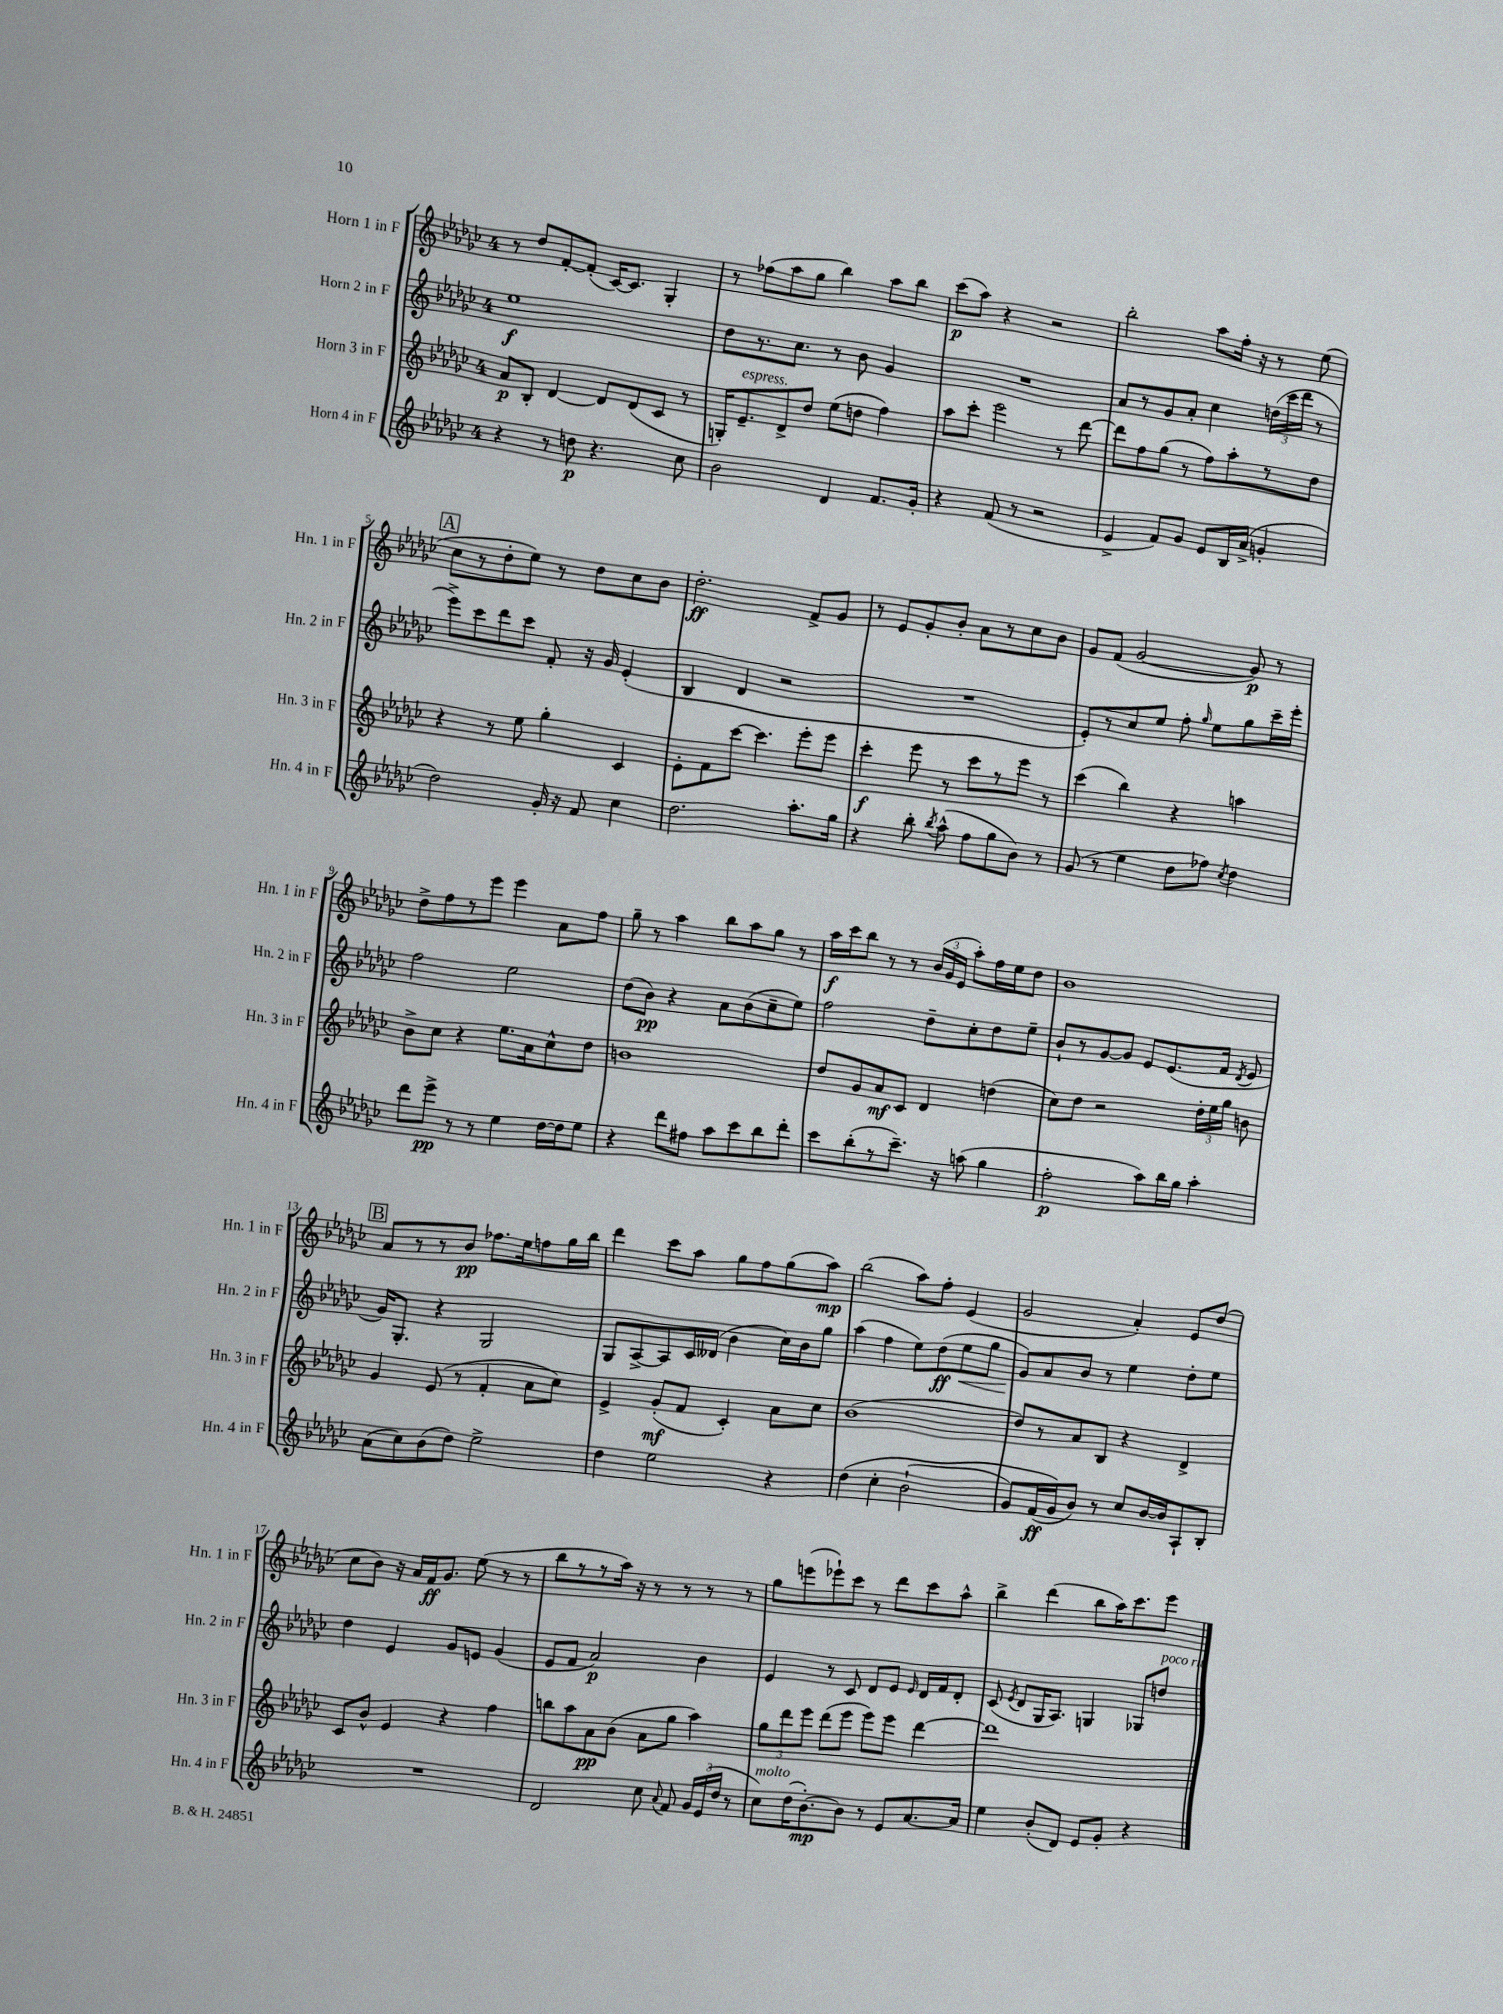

**kern	**kern	**kern	**kern
*staff4	*staff3	*staff2	*staff1
*clefG2	*clefG2	*clefG2	*clefG2
*k[b-e-a-d-g-c-]	*k[b-e-a-d-g-c-]	*k[b-e-a-d-g-c-]	*k[b-e-a-d-g-c-]
*M4/4	*M4/4	*M4/4	*M4/4
4r	8a-	1ee-	8r
.	8B-'	.	8dd-
8r	[4d-	.	[8f'
8dd	.	.	(8f']
4.r	8d-]	.	[16c-)
.	.	.	8.c-]
.	(8d-	.	.
.	8c-	.	4G-'
8cc-	8r	.	.
=	=	=	=
2b-	16G')	8dd-	8r
.	8.e-~	.	.
.	.	8.r	(8ff-
.	8d-^	.	8aa-
.	.	8.cc-	.
.	8dd-	.	8gg-
4d-	(8ee-	8r	4bb-)
.	8dd	8b-	.
8.f	4ff)	4g-	8aa-
.	.	.	8bb-
16g-'	.	.	.
=	=	=	=
4r	8aa-	1r	(8ccc-
.	8ccc-'	.	8aa-)
(8f	2eee-	.	4r
8r	.	.	.
2r	.	.	2r
.	8r	.	.
.	[8ddd-	.	.
=	=	=	=
4e-^	8ddd-]	8a-	2bb-'
.	8ff	8r	.
8f)	(8gg-	8g-	.
8g-	8r	8a-'	.
8e-	8ff)	4cc-	8aa-
16B-	8aa-'	.	16ff'
(16a-^	.	.	16r
4g'	8r	(24dd	8r
.	.	24ccc-	.
.	.	24ddd-	.
.	8dd-	8r	(8ee-
=	=	=	=
2dd-)	4r	8eee-^)	8cc-
.	.	8ccc-	8r
.	8r	8ddd-	8dd-'
.	8ee-	8ccc-	8ee-)
16g-'	4gg-'	8f'	8r
16r	.	.	.
8f	.	16r	8dd-
.	.	16g-	.
4cc-	4c-	(4e-'	8cc-
.	.	.	8b-
=	=	=	=
2.dd-	8e-'	4B-	2.dd-'
.	8f	.	.
.	[8ccc-	4d-	.
.	4.ccc-]	.	.
.	.	2r	.
8.aa-'	8eee-'	.	8f^
.	8eee-	.	8g-
16gg-	.	.	.
=	=	=	=
4r	4ccc-'	1r	8r
.	.	.	8e-
8bb-'	8eee-	.	8g-'
8qbb-	.	.	.
(8aa-^^	8r	.	8b-'
8ff	8ccc-	.	8a-
8gg-	8r	.	8r
8b-)	8eee-	.	8cc-
8r	8r	.	8b-
=	=	=	=
(8g-	(4ccc-	8e-')	8g-
8r	.	8r	(8f
4ee-	4bb-)	8cc-	[2g-
.	.	8ee-	.
8dd-	4r	8ff'	.
.	.	16qqgg-	.
8ff-)	.	8ee-	.
8qcc-	.	.	.
4dd-	4aa	8gg-	8g-])
.	.	16ccc-~	8r
.	.	16eee-'	.
=	=	=	=
8ddd-	8b-^	2ff	8dd-^
8eee-^	8cc-	.	8ff
8r	4r	.	8r
8r	.	.	8eee-
4ee-	8.ee-	2ee-	4eee-
.	16a-	.	.
[16dd-	8cc-^^	.	8a-
16dd-]	.	.	.
8ee-	8dd-	.	8ff
=	=	=	=
4r	1b	(8dd-	8gg-~
.	.	8b-)	8r
8ddd-	.	4r	4aa-
8ff#	.	.	.
8aa-	.	8a-	8bb-
8ccc-	.	(8b-	8aa-
8bb-	.	8cc-~	8gg-
8ddd-'	.	8ee-)	8r
=	=	=	=
8ccc-	8dd-	2ff	16aa-
.	.	.	16ccc-
(8bb-'	8g-	.	8bb-
8r	8a-	.	8r
8.ccc-~)	8c-	.	8r
.	4d-	8dd-~	(24b-
.	.	.	24g-
16r	.	.	.
.	.	.	24e-
(8aa	.	8cc-'	8aa-')
4gg-	(4dd	8dd-	16ff
.	.	.	16ee-
.	.	8ee-~	8dd-
=	=	=	=
2ff'	8cc-)	8b-`	1b-
.	8dd-	8r	.
.	2r	[8g-	.
.	.	8g-]	.
8aa-)	.	8e-	.
16bb-	.	(8.e-	.
16gg-	.	.	.
4aa-'	24dd-'	.	.
.	24ee-	.	.
.	.	16f	.
.	24gg-	.	.
.	.	8qd-	.
.	8b	8e-	.
=	=	=	=
(8a-	4g-	16g-)	8a-
.	.	8.G-'	.
8cc-)	.	.	8r
(8b-	(8e-	4r	8r
8dd-)	8r	.	8b-
2ee-^	4f'	2G-	8.ff-
.	.	.	16ee-
.	8a-	.	8ff
.	8cc-)	.	16gg-
.	.	.	16bb-
=	=	=	=
4dd-	4e-^	8G-	4ddd-
.	.	[8A-^	.
2ee-	(8g-'	8A-]	8ccc-
.	8f	16c-	8aa-
.	.	(16d--	.
.	4c-')	4b-	8gg-
.	.	.	8ff
4r	8a-	16cc-)	(8gg-
.	.	16b-	.
.	8cc-	8gg-	8aa-)
=	=	=	=
&(4dd-	(1b-	(4aa-	(2bb-
4cc-'	.	4ff	.
(2b-`	.	8ee-)	8aa-)
.	.	(8dd-	8ff'
.	.	8ee-	(4e-
.	.	8gg-	.
=	=	=	=
8g-)	8dd-)	8g-)	2g-
(16f	8r	8a-	.
16g-&)	.	.	.
8b-)	8a-	8b-	.
8r	8B-	8r	.
8cc-	4r	4ee-	4a-')
[16b-	.	.	.
16b-]	.	.	.
8A-`	4d-^	8dd-'	8e-
8B-'	.	8ee-	(8dd-
=	=	=	=
1r	8c-	4dd-	8cc-
.	8b-^^	.	8b-)
.	4e-	4e-	16r
.	.	.	16a-
.	.	.	16f
.	.	.	8.g-
.	4r	8g-	.
.	.	8e	(8ee-
.	4ff	(4g-	8r
.	.	.	8r
=	=	=	=
2d-	8bb	8e-	8bb-
.	8aa-	8f	8r
.	8a-	2a-)	8r
.	(8b-	.	16aa-)
.	.	.	16r
8cc-	8a-	.	8r
8qqa-	.	.	.
8f	8gg-	.	8r
24g-	4aa-)	4b-	8r
(24e-	.	.	.
24dd-	.	.	.
8r	.	.	8r
=	=	=	=
8cc-)	12gg-	4e-	8gg-
.	12ddd-	.	.
(16dd-	.	.	(8eee
.	12eee-	.	.
[8.b-')	.	.	.
.	(8ddd-	8r	8eee-`)
8b-]	8eee-	8c-	8ccc-
8r	8eee-)	8d-	8r
8e-	8eee-	8e-	8ddd-
.	.	16qqe-	.
[8.a-	[4ddd-	16d-	8ccc-
.	.	16f	.
.	.	8d-'	8aa-^^
16a-]	.	.	.
=	=	=	=
4ee-	1ddd-]	(8c-	4bb-^
.	.	8qe-	.
.	.	8d-	.
(8b-'	.	16G-	(4ddd-
.	.	8.A-)	.
8d-)	.	.	.
8e-	.	4G	8bb-
8g-'	.	.	16aa-)
.	.	.	8.ccc-
4r	.	8G-	.
.	.	8dd	8eee-
==	==	==	==
*-	*-	*-	*-
